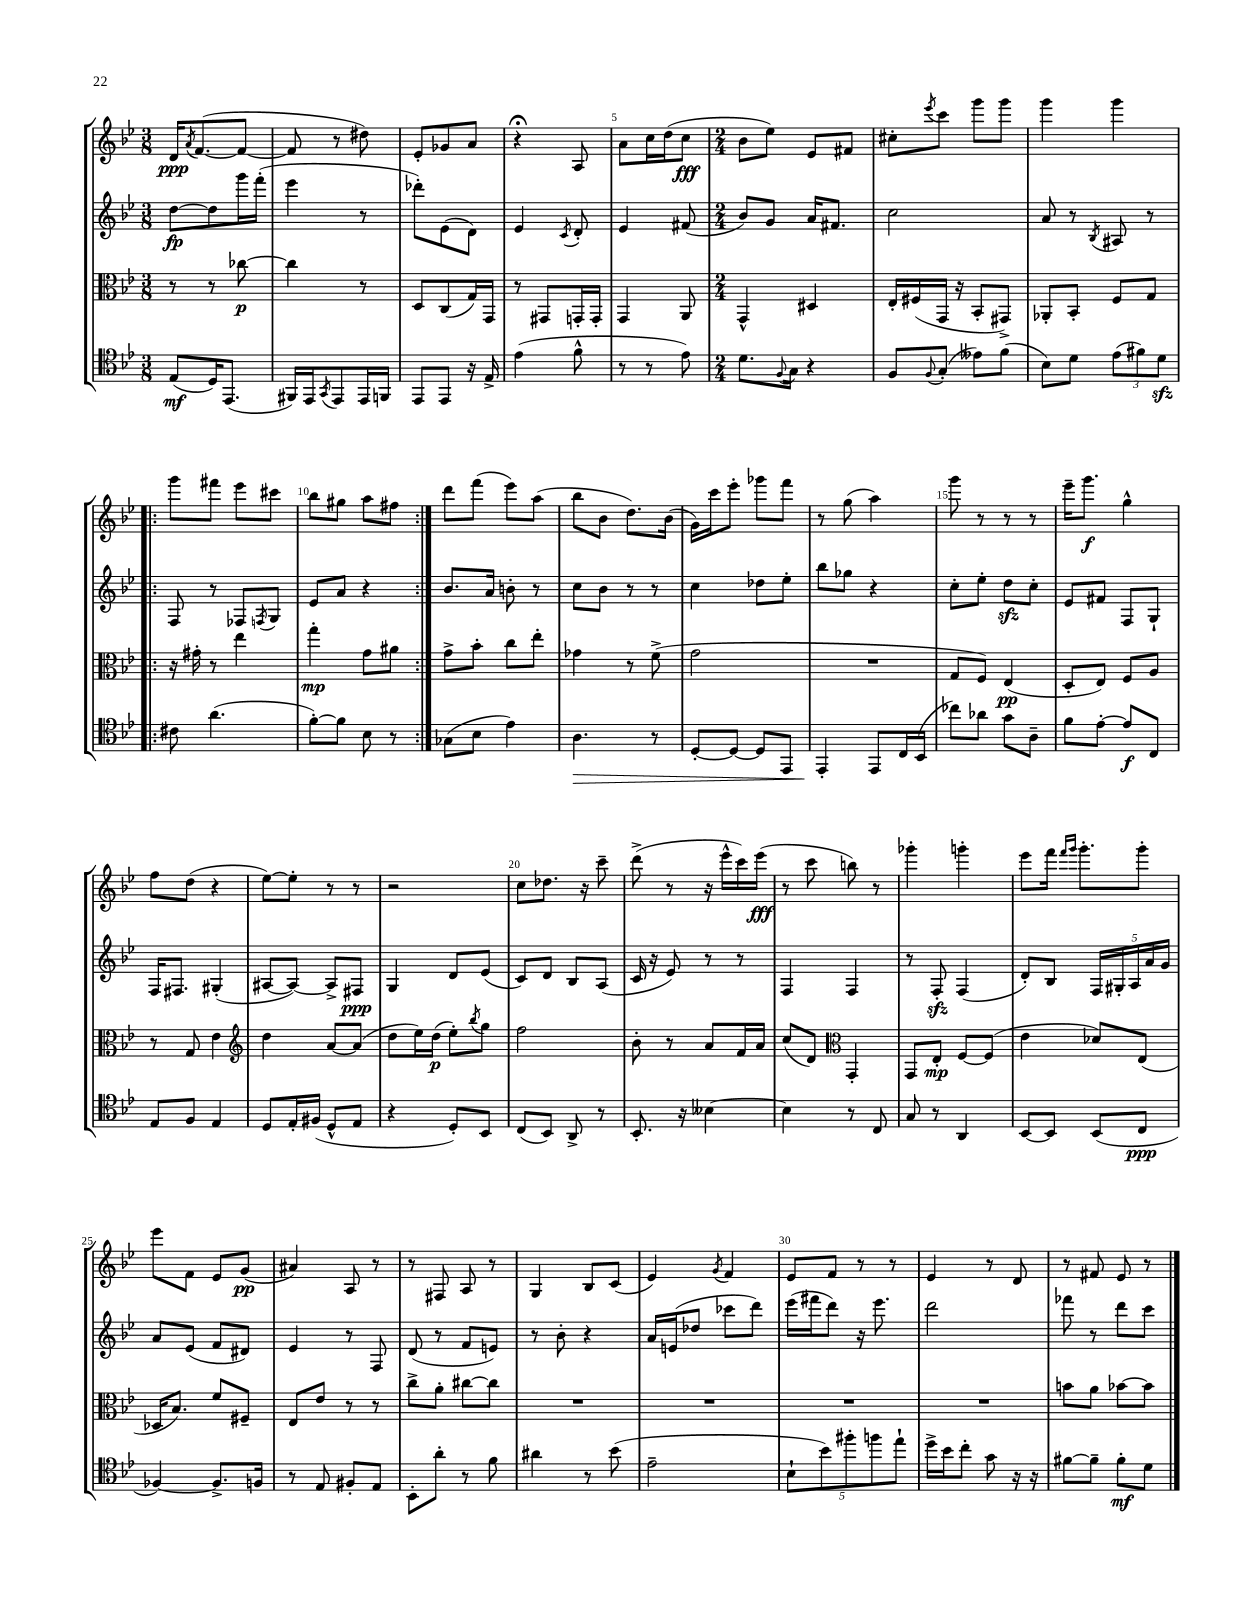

**kern	**kern	**kern	**kern
*staff4	*staff3	*staff2	*staff1
*clefC4	*clefC3	*clefG2	*clefG2
*k[b-e-]	*k[b-e-]	*k[b-e-]	*k[b-e-]
*M3/8	*M3/8	*M3/8	*M3/8
(8E-	8r	[8dd	16d
.	.	.	8qa
.	.	.	([8.f
16D)	8r	8dd]	.
(8.EE-	.	.	.
.	[8cc-	16ggg	8f_
.	.	(16fff'	.
=	=	=	=
16FF#)	4cc-]	4eee-	8f]
16EE-	.	.	.
8qGG	.	.	.
8EE-	.	.	8r
16EE-	8r	8r	8dd#)
16FF	.	.	.
=	=	=	=
8EE-	8D	8ddd-')	8e-'
8EE-	(8C	(8e-	8g-
16r	16G)	8d)	8a
16E-^	16GG	.	.
=	=	=	=
(4e-	8r	4e-	4r;
.	8GG#	.	.
.	.	8qc	.
8f^^	16GG'	8d'	8A
.	16GG'	.	.
=	=	=	=
8r	4GG	4e-	8a
8r	.	.	16cc
.	.	.	(16dd
8e-)	8AA	(8f#	8cc
=	=	=	=
*M2/4	*M2/4	*M2/4	*M2/4
8.d	4GG^^	8b-)	8b-
.	.	8g	8ee-)
8qqF	.	.	.
16G	.	.	.
4r	4D#	16a	8e-
.	.	8.f#	.
.	.	.	8f#
=	=	=	=
8F	16E-'	2cc	8cc#'
.	(16F#	.	.
8qqF	.	.	8qeee-
(8G'	16GG	.	8ccc
.	16r	.	.
8e--)	8BB-'	.	8ggg
(8f	8GG#^)	.	8ggg
=	=	=	=
8B-)	8AA-'	8a	4ggg
8d	8BB-'	8r	.
.	.	8qB-	.
(12e-	8F	8A#	4ggg
12f#)	.	.	.
.	8G	8r	.
12d	.	.	.
=!|:	=!|:	=!|:	=!|:
8c#	16r	8F	8ggg
.	16g#'	.	.
(4.a	8r	8r	8fff#
.	4ee-	8F-	8eee-
.	.	8qF	.
.	.	8G	8ccc#
=	=	=	=
[8f')	4gg'	8e-	8bb-
8f]	.	8a	8gg#
8B-	8g	4r	8aa
8r	8a#	.	8ff#
=:|!	=:|!	=:|!	=:|!
(8G-	8g^	8.b-	8ddd
8B-	8b-'	.	(8fff
.	.	16a	.
4e-)	8cc	8b'	8eee-)
.	8ee-'	8r	(8aa
=	=	=	=
4.A	4g-	8cc	8bb-
.	.	8b-	8b-
.	8r	8r	8.dd)
8r	(8f^	8r	.
.	.	.	(16b-
=	=	=	=
[8D'	2g	4cc	16g)
.	.	.	16ccc
8D_	.	.	8eee-'
8D]	.	8dd-	8ggg-
8EE-	.	8ee-'	8fff
=	=	=	=
4EE-'	2r	8bb-	8r
.	.	8gg-	(8gg
8EE-	.	4r	4aa)
16C	.	.	.
(16BB-	.	.	.
=	=	=	=
8cc-)	8G	8cc'	8ggg
8a-	8F)	8ee-'	8r
8g	(4E-	8dd	8r
8A~	.	8cc'	8r
=	=	=	=
8f	8D'	8e-	16eee-~
.	.	.	8.ggg
[8e-'	8E-)	8f#	.
8e-]	8F	8F	4gg^^
8C	8A	8G`	.
=	=	=	=
8E-	8r	16F	8ff
.	.	8.F#	.
8F	8G	.	(8dd
4E-	4e-	(4G#'	4r
=	=	=	=
*	*clefG2	*	*
8D	4dd	[8A#	[8ee-)
16E-'	.	8A#_)	8ee-']
(16F#	.	.	.
8D^^	[8a	8A#^]	8r
8E-	(8a]	8F#	8r
=	=	=	=
4r	8dd	4G	2r
.	16ee-)	.	.
.	(16dd	.	.
8D')	8ee-')	8d	.
.	8qbb-	.	.
8BB-	8gg	(8e-	.
=	=	=	=
(8C	2ff	8c)	8cc
8BB-)	.	8d	8.dd-
8AA^	.	8B-	.
.	.	.	16r
8r	.	(8A	8ccc~
=	=	=	=
8.BB-'	8b-'	16c	(8ddd^
.	.	16r	.
.	8r	8e-)	8r
16r	.	.	.
[4B--	8a	8r	16r
.	.	.	16eee-^^
.	16f	8r	16ccc)
.	16a	.	(16eee-
=	=	=	=
4B--]	(8cc	4F	8r
.	8d)	.	8ccc
*	*clefC3	*	*
8r	4GG'	4F	8bb)
8C	.	.	8r
=	=	=	=
8G	8GG	8r	4ggg-'
8r	8E-'	8F'	.
4AA	[8F	(4F	4ggg'
.	(8F]	.	.
=	=	=	=
[8BB-	4e-	8d')	8eee-
8BB-]	.	8B-	16fff
.	.	.	16qqfff
.	.	.	16qqggg
.	.	.	8.ggg'
(8BB-	8d-)	20F	.
.	.	20G#'	.
.	.	20A	.
8C	(8E-	.	8ggg'
.	.	20a	.
.	.	20g	.
=	=	=	=
[4F-)	16D-	8a	8eee-
.	8.B-)	.	.
.	.	(8e-	8f
8.F-^]	8f	8f	8e-
.	8F#~	8d#)	(8g
16F	.	.	.
=	=	=	=
8r	8E-	4e-	4a#)
8E-	8e-	.	.
8F#'	8r	8r	8A
8E-	8r	8F	8r
=	=	=	=
8BB-'	8cc^	(8d	8r
8a'	8a'	8r	8F#
8r	[8cc#	8f	8A
8f	8cc#]	8e)	8r
=	=	=	=
4a#	2r	8r	4G
.	.	8b-'	.
8r	.	4r	8B-
(8b-	.	.	(8c
=	=	=	=
2e-~	2r	16a	4e-)
.	.	(16e	.
.	.	8dd-	.
.	.	.	8qg
.	.	8ccc-	4f
.	.	8ddd)	.
=	=	=	=
10B-`	2r	(16eee-	8e-
.	.	16fff#	.
10b-)	.	.	.
.	.	8ddd)	8f
10ff#'	.	.	.
.	.	16r	8r
10ff	.	.	.
.	.	8.eee-	.
.	.	.	8r
10ee-`	.	.	.
=	=	=	=
16dd^	2r	2ddd	4e-
16b-	.	.	.
8cc'	.	.	.
8g	.	.	8r
16r	.	.	8d
16r	.	.	.
=	=	=	=
[8f#	8b	8fff-	8r
8f#~]	8a	8r	8f#
8f#'	[8b-	8ddd	8e-
8d	8b-]	8ccc	8r
==	==	==	==
*-	*-	*-	*-
